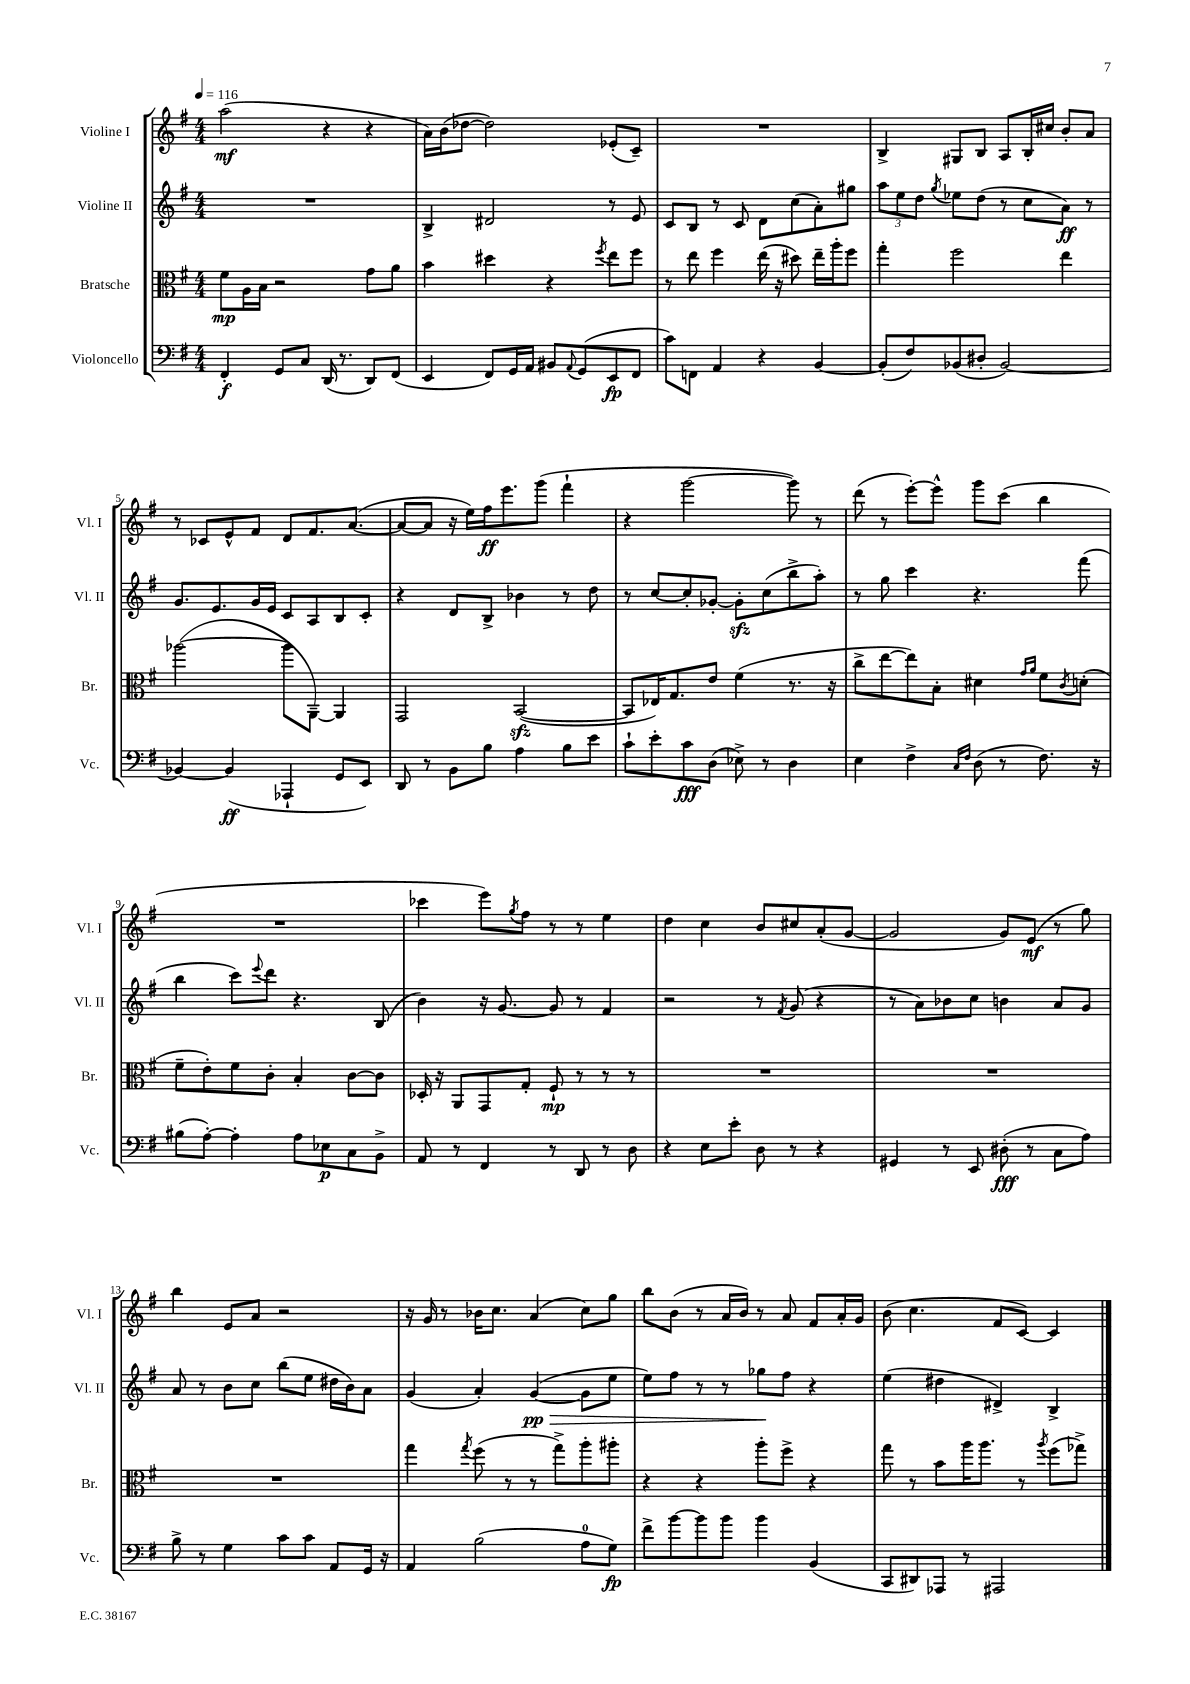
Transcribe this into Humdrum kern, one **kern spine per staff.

**kern	**dynam	**kern	**dynam	**kern	**dynam	**kern	**dynam
*part4	*part4	*part3	*part3	*part2	*part2	*part1	*part1
*staff4	*staff4	*staff3	*staff3	*staff2	*staff2	*staff1	*staff1
*I"Violoncello	*	*I"Bratsche	*	*I"Violine II	*	*I"Violine I	*
*I'Vc.	*	*I'Br.	*	*I'Vl. II	*	*I'Vl. I	*
*clefF4	*	*clefC3	*	*clefG2	*	*clefG2	*
*k[f#]	*	*k[f#]	*	*k[f#]	*	*k[f#]	*
*M4/4	*	*M4/4	*	*M4/4	*	*M4/4	*
*MM116	*	*MM116	*	*MM116	*	*MM116	*
=1	=1	=1	=1	=1	=1	=1	=1
4FF#'/	f	8f#\L	mp	1r	.	(2aa\	mf
.	.	16A\L	.	.	.	.	.
.	.	16B\JJ	.	.	.	.	.
8GG/L	.	2r	.	.	.	.	.
8C/J	.	.	.	.	.	.	.
(16DD/	.	.	.	.	.	4r	.
8.r	.	.	.	.	.	.	.
8DD/L)	.	8g\L	.	.	.	4r	.
(8FF#/J	.	8a\J	.	.	.	.	.
=2	=2	=2	=2	=2	=2	=2	=2
4EE/	.	4b\	.	4B^/	.	16a\LL)	.
.	.	.	.	.	.	(16b\J	.
.	.	.	.	.	.	[8dd-X\J	.
8FF#/L)	.	4dd#X\	.	2d#X/	.	2dd-\])	.
16GG/L	.	.	.	.	.	.	.
16AA/JJ	.	.	.	.	.	.	.
8BB#X/L	.	4r	.	.	.	.	.
8qqAA/	.	.	.	.	.	.	.
(8GG/	.	.	.	.	.	.	.
.	.	8qff#/	.	.	.	.	.
8EE/	fp	8ee\L	.	8r	.	(8e-X'/L	.
8FF#/J	.	8ff#\J	.	8e/	.	8c~/J)	.
=3	=3	=3	=3	=3	=3	=3	=3
8c\L)	.	8r	.	8c/L	.	1r	.
8FFn\J	.	8ee\	.	8B/J	.	.	.
4AA/	.	4ff#\	.	8r	.	.	.
.	.	.	.	8c/	.	.	.
4r	.	(16ee\	.	8d\L	.	.	.
.	.	16r	.	.	.	.	.
.	.	8dd#X\)	.	(8cc\	.	.	.
[4BB/	.	16ee~\LL	.	8a'\)	.	.	.
.	.	16aa'\J	.	.	.	.	.
.	.	8ff#\J	.	8gg#X\J	.	.	.
=4	=4	=4	=4	=4	=4	=4	=4
(8BB'/L]	.	4gg'\	.	12aa\L	.	4B^/	.
.	.	.	.	12ee\	.	.	.
8F#/)	.	.	.	.	.	.	.
.	.	.	.	12dd\J	.	.	.
.	.	.	.	8qgg/	.	.	.
(8BB-X/	.	2ff#\	.	8ee-X\L	.	8G#X/L	.
8D#X'/J	.	.	.	(8dd\J	.	8B/J	.
[2BB-/)	.	.	.	8r	.	8A/L	.
.	.	.	.	8cc\L	.	16B'/L	.
.	.	.	.	.	.	16cc#X/JJ	.
.	.	4ee\	.	8a\J)	ff	8b'/L	.
.	.	.	.	8r	.	8a/J	.
!!LO:LB:g=z
=5	=5	=5	=5	=5	=5	=5	=5
4BB-X/_	.	([2aa-X\	.	8.g/L	.	8r	.
.	.	.	.	.	.	8c-X/L	.
.	.	.	.	8.e/	.	.	.
(4BB-/]	ff	.	.	.	.	8e^^/	.
.	.	.	.	16g/L	.	8f#/J	.
.	.	.	.	16e/JJ	.	.	.
4AAA-X`/	.	8aa-\L]	.	8c/L	.	8d/L	.
.	.	[8AA~\J)	.	8A/	.	8.f#/	.
8GG/L	.	4AA/]	.	8B/	.	.	.
.	.	.	.	.	.	([8.a/J	.
8EE/J)	.	.	.	8c'/J	.	.	.
=6	=6	=6	=6	=6	=6	=6	=6
8DD/	.	2GG/	.	4r	.	8a/L_	.
8r	.	.	.	.	.	8a/J]	.
8BB\L	.	.	.	8d/L	.	16r	.
.	.	.	.	.	.	16ee\LL)	.
8B\J	.	.	.	8B^/J	.	16ff#\J	ff
.	.	.	.	.	.	8.eee\	.
4A\	.	([2BBzz/	.	4b-X\	.	.	.
.	.	.	.	.	.	(8ggg\J	.
8B\L	.	.	.	8r	.	4fff#`\	.
8e\J	.	.	.	8dd\	.	.	.
=7	=7	=7	=7	=7	=7	=7	=7
8c`\L	.	8BB/L]	.	8r	.	4r	.
8e'\	.	16E-X/K)	.	[8cc/L	.	.	.
.	.	8.G/	.	.	.	.	.
8c\	fff	.	.	8cc'/]	.	[2ggg\	.
(8D\J	.	8e/J	.	[8g-X'/J	.	.	.
8E-X^\)	.	(4f#\	.	8g-zz'\L]	.	.	.
8r	.	.	.	(8cc\	.	.	.
4D\	.	8.r	.	8bb^\	.	8ggg\])	.
.	.	.	.	8aa'\J)	.	8r	.
.	.	16r	.	.	.	.	.
=8	=8	=8	=8	=8	=8	=8	=8
4E\	.	8cc^\L	.	8r	.	(8ddd\	.
.	.	[8ee\	.	8gg\	.	8r	.
4F#^\	.	8ee\])	.	4ccc\	.	[8eee'\L)	.
.	.	8B'\J	.	.	.	8eee^^\J]	.
16qqC/LL	.	.	.	.	.	.	.
16qqF#/JJ	.	.	.	.	.	.	.
(8D\	.	4d#X\	.	4.r	.	8ggg\L	.
8r	.	.	.	.	.	(8ccc\J	.
.	.	16qqg/LL	.	.	.	.	.
.	.	16qqa/JJ	.	.	.	.	.
8.F#\)	.	8f#\L	.	.	.	4bb\	.
.	.	8qc/	.	.	.	.	.
.	.	(8dn'\J	.	(8fff#\	.	.	.
16r	.	.	.	.	.	.	.
!!LO:LB:g=z
=9	=9	=9	=9	=9	=9	=9	=9
(8B#X\L	.	8f#~\L	.	4bb\	.	1r	.
[8A'\J)	.	8e'\)	.	.	.	.	.
4A'\]	.	8f#\	.	8ccc\L)	.	.	.
.	.	.	.	8qqeee/	.	.	.
.	.	8c'\J	.	8ddd\J	.	.	.
8A\L	.	4B'/	.	4.r	.	.	.
8E-X\	p	.	.	.	.	.	.
8C\	.	[8c\L	.	.	.	.	.
8BB^\J	.	8c\J]	.	(8B/	.	.	.
=10	=10	=10	=10	=10	=10	=10	=10
8AA/	.	16D-X'/	.	4b\)	.	4ccc-X\	.
.	.	16r	.	.	.	.	.
8r	.	8AA/L	.	.	.	.	.
4FF#/	.	8GG/	.	16r	.	8eee\L)	.
.	.	.	.	[8.g/	.	.	.
.	.	.	.	.	.	8qgg/	.
.	.	8G'/J	.	.	.	8ff#\J	.
8r	.	8F#`/	mp	8g/]	.	8r	.
8DD/	.	8r	.	8r	.	8r	.
8r	.	8r	.	4f#/	.	4ee\	.
8D\	.	8r	.	.	.	.	.
=11	=11	=11	=11	=11	=11	=11	=11
4r	.	1r	.	2r	.	4dd\	.
8E\L	.	.	.	.	.	4cc\	.
8e'\J	.	.	.	.	.	.	.
8D\	.	.	.	8r	.	8b/L	.
.	.	.	.	8qf#/	.	.	.
8r	.	.	.	(8g/	.	8cc#X/	.
4r	.	.	.	4r	.	(8a'/	.
.	.	.	.	.	.	[8g/J	.
=12	=12	=12	=12	=12	=12	=12	=12
4GG#X/	.	1r	.	8r	.	2g/]	.
.	.	.	.	8a\L)	.	.	.
8r	.	.	.	8b-X\	.	.	.
8EE/	.	.	.	8cc\J	.	.	.
(8D#X'\	fff	.	.	4bn\	.	8g/L)	.
8r	.	.	.	.	.	(8e/J	mf
8C\L	.	.	.	8a/L	.	8r	.
8A\J)	.	.	.	8g/J	.	8gg\)	.
!!LO:LB:g=z
=13	=13	=13	=13	=13	=13	=13	=13
8B^\	.	1r	.	8a/	.	4bb\	.
8r	.	.	.	8r	.	.	.
4G\	.	.	.	8b\L	.	8e/L	.
.	.	.	.	8cc\J	.	8a/J	.
8c\L	.	.	.	(8bb\L	.	2r	.
8c\J	.	.	.	8ee\J	.	.	.
8AA/L	.	.	.	16dd#X\LL	.	.	.
.	.	.	.	16b\J)	.	.	.
16GG/Jk	.	.	.	8a\J	.	.	.
16r	.	.	.	.	.	.	.
=14	=14	=14	=14	=14	=14	=14	=14
4AA/	.	4gg\	.	(4g/	.	16r	.
.	.	.	.	.	.	16g/	.
.	.	.	.	.	.	8r	.
.	.	8qgg/	.	.	.	.	.
(2B\	.	(8ff#\	.	4a'/)	.	16b-X\KL	.
.	.	.	.	.	.	8.cc\J	.
.	.	8r	.	.	.	.	.
!	!	!	!	!	!LO:HP:b	!	!
.	.	8r	.	([4g/	> pp	(4a/	.
.	.	8gg^\L)	.	.	.	.	.
8A\L	.	8aa'\	.	8g\L]	.	8cc\L)	.
8G\J)	fp	8aa#X'\J	.	8ee\J	.	8gg\J	.
=15	=15	=15	=15	=15	=15	=15	=15
8f#^\L	.	4r	.	8ee\L)	.	8bb\L	.
[8b\	.	.	.	8ff#\J	.	(8b\J	.
8b\]	.	4r	.	8r	.	8r	.
8b\J	.	.	.	8r	.	16a/LL	.
.	.	.	.	.	.	16b/JJ)	.
4b\	.	8aa'\L	.	8gg-X\L	.	8r	.
.	.	8ff#^\J	.	8ff#\J	]	8a/	.
(4BB/	.	4r	.	4r	.	8f#/L	.
.	.	.	.	.	.	16a'/L	.
.	.	.	.	.	.	16g/JJ	.
=16	=16	=16	=16	=16	=16	=16	=16
8CC/L	.	8gg\	.	(4ee\	.	(8b\	.
8DD#X/)	.	8r	.	.	.	4.cc\	.
8AAA-X/J	.	8b\L	.	4dd#X\	.	.	.
8r	.	16aa\K	.	.	.	.	.
.	.	8.aa\J	.	.	.	.	.
2AAA#X/	.	.	.	4d#X^/)	.	8f#/L	.
.	.	8r	.	.	.	[8c/J)	.
.	.	8qaa/	.	.	.	.	.
.	.	(8ff#\L	.	4B^/	.	4c/]	.
.	.	8gg-X^\J)	.	.	.	.	.
==	==	==	==	==	==	==	==
*-	*-	*-	*-	*-	*-	*-	*-
